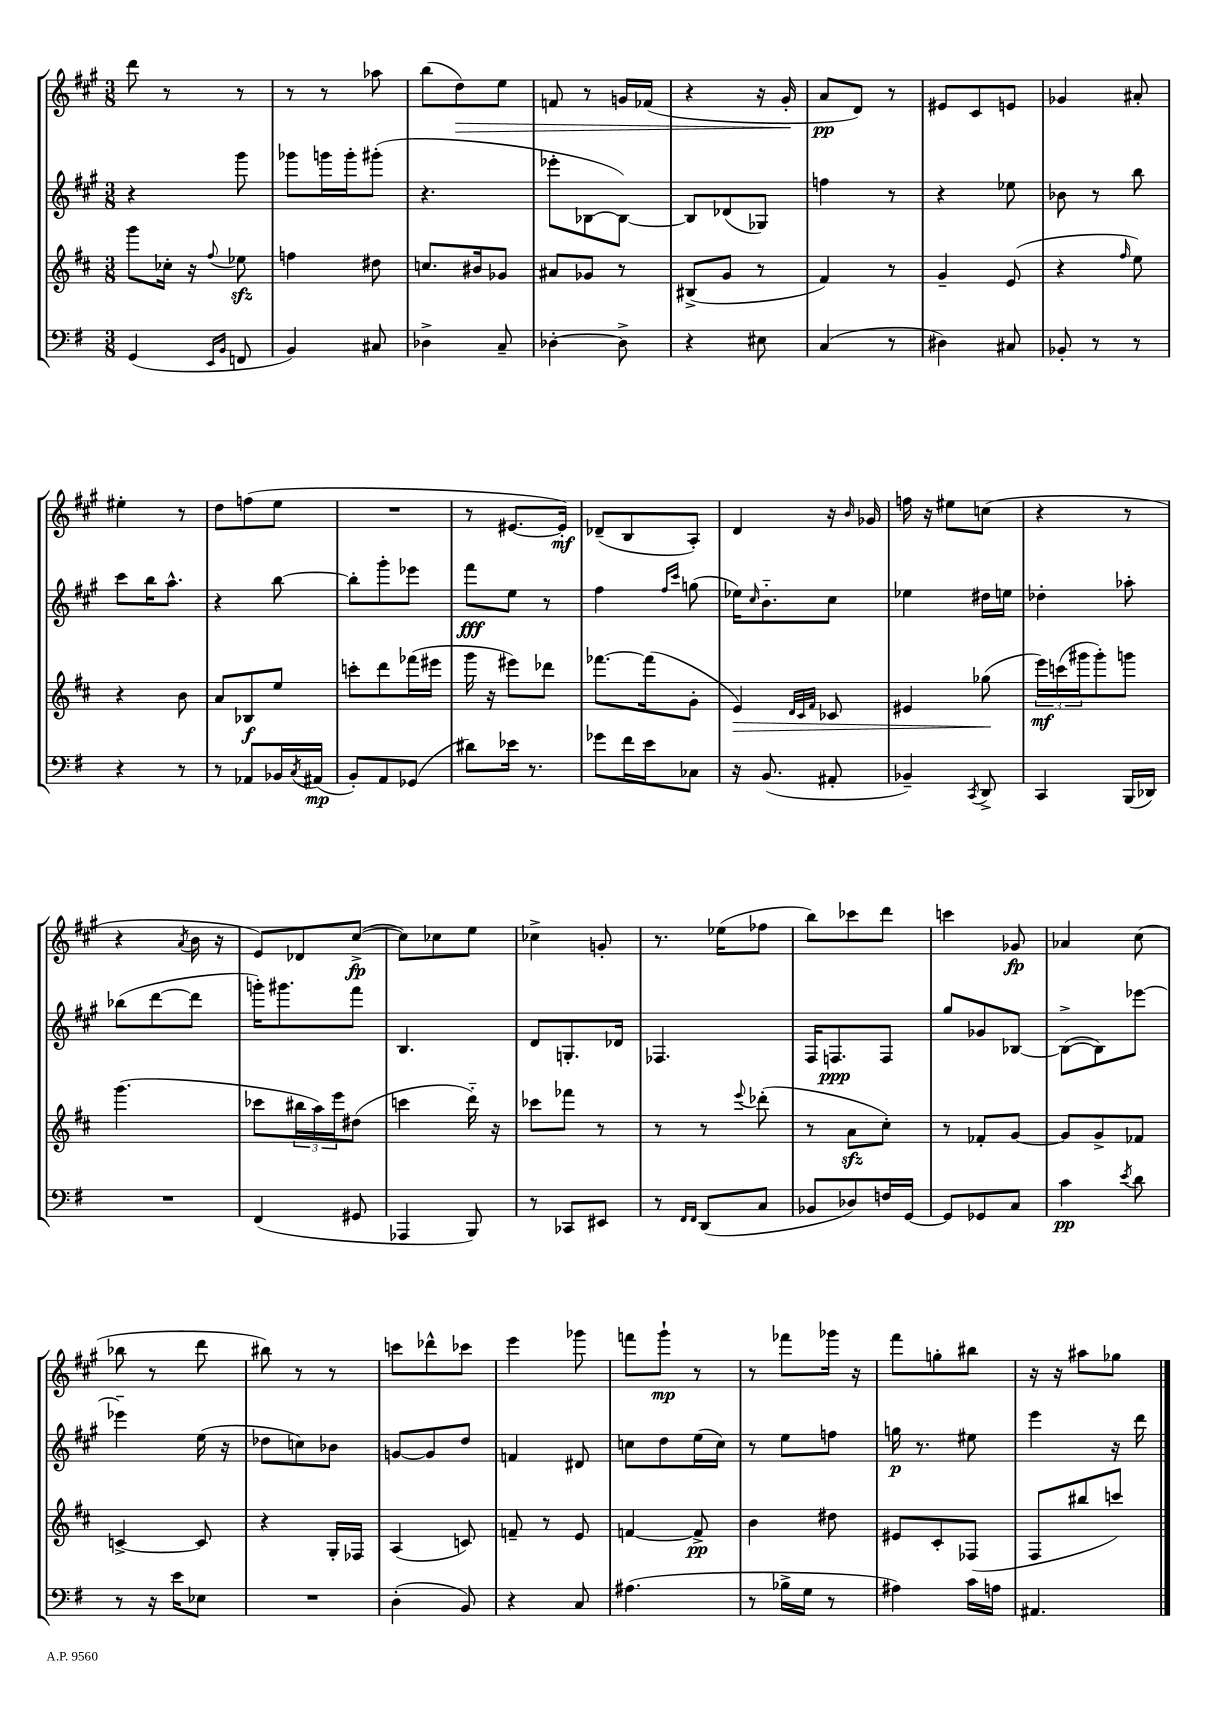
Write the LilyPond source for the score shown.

<<
\new StaffGroup <<
\new Staff = "s0" {
    \clef treble \key a \major \numericTimeSignature \time 3/8
    d'''8 r8 r8 |
    r8 r8 aes''8 |
    b''8( d''8\>) e''8 |
    f'8 r8 g'16 fes'16( |
    r4 r16 gis'16-.\! |
    a'8\pp d'8) r8 |
    eis'8 cis'8 e'8 |
    ges'4 ais'8-. |
    eis''4-. r8 |
    d''8 f''8( e''8 |
    R4. |
    r8 eis'8.~ eis'16-.\mf) |
    des'8--( b8 a8-.) |
    d'4 r16 \grace { b'16 } ges'16 |
    f''16 r16 eis''8 c''8( |
    r4 r8 |
    r4 \acciaccatura { a'8 } b'16 r16 |
    e'8) des'8 cis''8~->\fp( |
    cis''8) ces''8 e''8 |
    ces''4-> g'8-. |
    r8. ees''16( fes''8 |
    b''8) ces'''8 d'''8 |
    c'''4 ges'8\fp |
    aes'4 cis''8( |
    bes''8 r8 d'''8 |
    bis''8) r8 r8 |
    c'''8 des'''8-^ ces'''8 |
    e'''4 ges'''8 |
    f'''8 gis'''8-!\mp r8 |
    r8 fes'''8 ges'''16 r16 |
    fis'''8 g''8-. bis''8 |
    r16 r16 ais''8 ges''8 \bar "|." |
}
\new Staff = "s1" {
    \clef treble \key a \major \numericTimeSignature \time 3/8
    r4 gis'''8 |
    ges'''8 g'''16 g'''16-. gis'''8-.( |
    r4. |
    ees'''8-. bes8~ bes8~) |
    bes8 des'8( ges8) |
    f''4 r8 |
    r4 ees''8 |
    bes'8 r8 b''8 |
    cis'''8 b''16 a''8.-^ |
    r4 b''8~ |
    b''8-. gis'''8-. ees'''8 |
    fis'''8\fff e''8 r8 |
    fis''4 \grace { fis''16 cis'''16 } g''8( |
    ees''16) \grace { cis''16 } b'8.-_ cis''8 |
    ees''4 dis''16 e''16 |
    des''4-. aes''8-. |
    bes''8( d'''8~ d'''8 |
    g'''16-.) gis'''8. fis'''8 |
    b4. |
    d'8 g8.-. des'16 |
    fes4. |
    fis16 f8.\ppp f8 |
    gis''8 ges'8 bes8~ |
    bes8~->( bes8) ees'''8~ |
    ees'''4-- e''16( r16 |
    des''8 c''8) bes'8 |
    g'8~ g'8 d''8 |
    f'4 dis'8 |
    c''8 d''8 e''16( c''16) |
    r8 e''8 f''8 |
    g''16\p r8. eis''8 |
    e'''4 r16 d'''16 \bar "|." |
}
\new Staff = "s2" {
    \clef treble \key d \major \numericTimeSignature \time 3/8
    g'''8 ces''16-. r16 \appoggiatura { fis''8 } ees''8\sfz |
    f''4 dis''8 |
    c''8. bis'16 ges'8 |
    ais'8 ges'8 r8 |
    bis8->( g'8 r8 |
    fis'4) r8 |
    g'4-- e'8( |
    r4 \grace { fis''16 } e''8) |
    r4 b'8 |
    a'8 bes8\f e''8 |
    c'''8-. d'''8 fes'''16( eis'''16 |
    g'''16 r16 eis'''8) des'''8 |
    fes'''8.~ fes'''16( g'8-. |
    e'4\>) \grace { d'32 cis'32 fis'32 } ces'8 |
    eis'4 ges''8\!( |
    \tuplet 3/2 { e'''16\mf) c'''16( gis'''16 } gis'''8-.) g'''8 |
    g'''4.( |
    ces'''8 \tuplet 3/2 { bis''16 a''16) e'''16 } dis''8( |
    c'''4 d'''16-_) r16 |
    ces'''8 fes'''8 r8 |
    r8 r8 \appoggiatura { e'''8 } des'''8-.( |
    r8 a'8\sfz cis''8-.) |
    r8 fes'8-. g'8~ |
    g'8 g'8-> fes'8 |
    c'4~-> c'8 |
    r4 g16-. fes16 |
    a4( c'8) |
    f'8-- r8 e'8 |
    f'4~ f'8->\pp |
    b'4 dis''8 |
    eis'8 cis'8-. fes8( |
    fis8 bis''8 c'''8) \bar "|." |
}
\new Staff = "s3" {
    \clef bass \key g \major \numericTimeSignature \time 3/8
    g,4( \grace { e,16 b,16 } f,8 |
    b,4) cis8 |
    des4-> c8-- |
    des4~-. des8-> |
    r4 eis8 |
    c4( r8 |
    dis4) cis8 |
    bes,8-. r8 r8 |
    r4 r8 |
    r8 aes,8 bes,16 \acciaccatura { c8 } ais,16\mp( |
    b,8-.) a,8 ges,8( |
    dis'8) ees'16 r8. |
    ges'8 fis'16 e'16 ces8 |
    r16 b,8.( ais,8-. |
    bes,4--) \acciaccatura { c,8 } d,8-> |
    c,4 b,,16( des,16) |
    R4. |
    fis,4( gis,8 |
    aes,,4 b,,8) |
    r8 ces,8 eis,8 |
    r8 \grace { fis,16 fis,16 } d,8( c8 |
    bes,8 des8) f16 g,16~ |
    g,8 ges,8 c8 |
    c'4\pp \acciaccatura { e'8 } d'8 |
    r8 r16 e'16 ees8 |
    R4. |
    d4-.( b,8) |
    r4 c8 |
    ais4.( |
    r8 bes16-> g16 r8 |
    ais4) c'16 a16 |
    ais,4. \bar "|." |
}
>>
>>
\layout { \context { \Score \remove "Bar_number_engraver" } }
